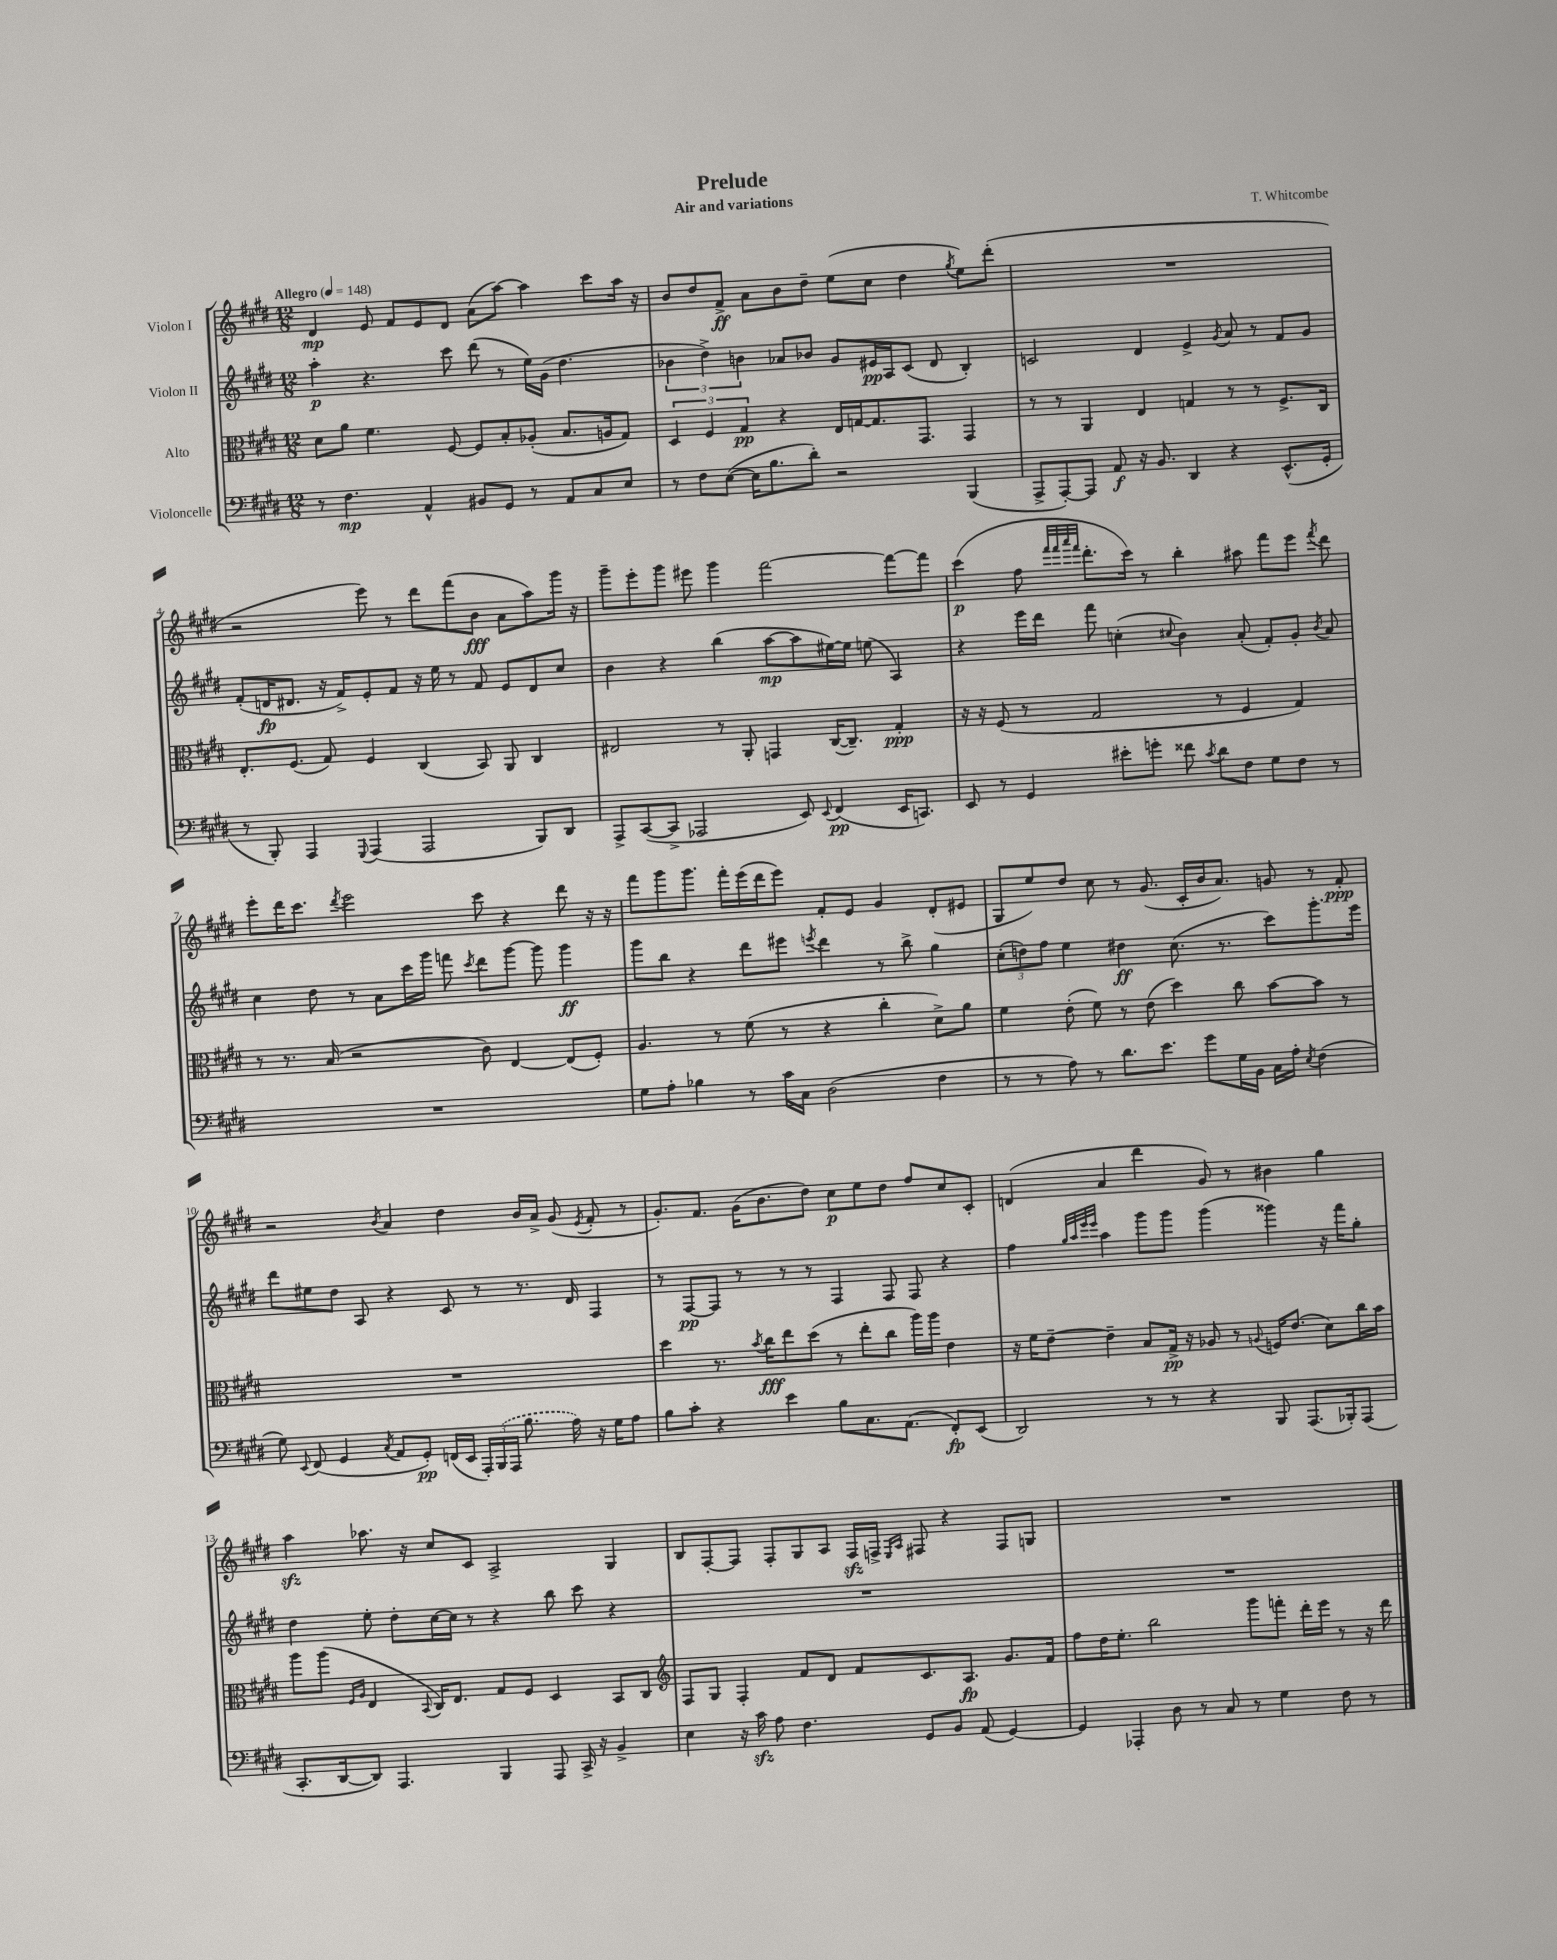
\header { title = "Prelude" composer = "T. Whitcombe" subtitle = "Air and variations" }
<<
\new StaffGroup <<
\new Staff = "s0" \with { instrumentName = "Violon I" } {
    \clef treble \key e \major \numericTimeSignature \time 12/8 \tempo "Allegro" 4 = 148
    \autoBeamOff dis'4\mp e'8 fis'8[ e'8 dis'8] a'8[( a''8]~) a''4 cis'''8[ a''16] r16 |
    b'8[ dis''8 fis'8]->\ff a'8[ b'8 dis''8]-- e''8[( cis''8] dis''4 \acciaccatura { gis''8 } e''8[) dis'''8]-.( |
    R1. |
    r2 e'''8) r8 dis'''8[ fis'''8( b'8]\fff a'8[ a''8) gis'''16] r16 |
    gis'''8[-- e'''8-. gis'''8] eis'''8 gis'''4 fis'''2~ fis'''8[~ fis'''8] |
    cis'''4\p( fis''8 \grace { fis'''32[ fis'''32 a'''32 fis'''32] } dis'''8.[-. cis'''16]) r8 b''4-. ais''8 fis'''8[ e'''8] \acciaccatura { fis'''8 } dis'''8 |
    e'''8[-. dis'''16 cis'''8.] \acciaccatura { dis'''8 } e'''2 cis'''8 r4 dis'''8 r16 r16 |
    fis'''8[ gis'''8 gis'''8.] fis'''16[-. e'''16( dis'''16 e'''8]) fis'8[-. e'8] gis'4 dis'8[-.( eis'8] |
    gis8[ e''8) dis''8] cis''8 r8 gis'8.( cis'16[-. b'16 a'8.]) g'8 r8 fis'8-.\ppp |
    r2 \acciaccatura { b'8 } a'4 dis''4 b'16[ a'16]-> gis'8( \acciaccatura { e'8 } fis'8-. r8 |
    gis'8.[-.) fis'8.] gis'16[( b'8. dis''8]) cis''8[\p e''8 dis''8] fis''8[ cis''8 cis'8]-. |
    d'4( a'4 dis'''4 gis'8) r8 bis'4 gis''4 |
    a''4\sfz aes''8. r16 cis''8[ cis'8] a2-> gis4 |
    b8[ fis8~-. fis8] fis8[-. gis8 a8] fis16[\sfz f16]-> \grace { e16[ a16] } fis8 r4 fis8[ g8] |
    R1. \bar "|." |
}
\new Staff = "s1" \with { instrumentName = "Violon II" } {
    \clef treble \key e \major \numericTimeSignature \time 12/8
    \autoBeamOff a''4-.\p r4. cis'''8 dis'''8( r8 e''16[) gis'16]( dis''4. |
    \tuplet 3/2 { bes'4 dis''4->) b'4 } aes'8[ bes'8] gis'8[ eis'16\pp a16 cis'8]( dis'8 b4-.) |
    c'2 dis'4 e'4-> \acciaccatura { gis'8 } a'8 r8 fis'8[ gis'8] |
    fis'8[-.( d'16\fp dis'8.] r16 fis'16[->) e'8-. fis'8] r16 e''16 r8 fis'8 e'8[ dis'8 cis''8] |
    b'4 r4 b''4( a''8[~\mp a''8 eis''16~) eis''16] e''8( a4) |
    r4 e'''16[ dis'''16] fis'''8 c''4-.( \appoggiatura { cis''8 } b'4) a'8-.( fis'8[-.) gis'8]-. \acciaccatura { b'8 } a'8 |
    cis''4 dis''8 r8 a'8[ cis'''16 gis'''16] f'''8 \acciaccatura { cis'''8 } dis'''8[ gis'''8]~ gis'''8 gis'''4\ff |
    gis'''8[ b''8] r4 dis'''8[ eis'''8] \acciaccatura { e'''8 } dis'''4 r8 b''8-> gis''4 |
    \tuplet 3/2 { cis''8[-.( d''8) fis''8] } e''4 dis''4\ff cis''8.( r8. cis'''8[) gis'''8.-. e'''16] |
    dis'''8[ eis''8 dis''8] a8 r4 cis'8 r8 r8. dis'16 fis4 |
    r8 fis8[~\pp fis8] r8 r8 r8 fis4 fis8 fis8 r4 |
    fis''4 \grace { gis''32[ a''32 e'''32 e'''32] } a''4 gis'''8[ gis'''8] gis'''4( gisis'''4) r16 fis'''16[ gis''8]-. |
    dis''4 e''8-. dis''8[-. cis''16~ cis''16] r8 r4 b''8 cis'''8 r4 |
    R1. |
    R1. \bar "|." |
}
\new Staff = "s2" \with { instrumentName = "Alto" } {
    \clef alto \key e \major \numericTimeSignature \time 12/8
    \autoBeamOff dis'8[ a'8] fis'4. fis8~ fis8[ b8-. aes8]-.( b8.[ a16 gis8]) |
    \tuplet 3/2 { dis4 fis4 gis4\pp } r4 e16[ g16~ g8. gis,8.] gis,4 |
    r8 r8 a,4 e4 g4 r8 r8 fis8.[-> cis16] |
    e8.[-. fis8.]( gis8) fis4 cis4( b,8) a,8 cis4 |
    eis2 r8 a,8-. g,4 cis16[~( cis8.]--) gis4-.\ppp |
    r16 r16 fis8( r8 gis2 r8 fis4 gis4) |
    r8 r8. b16( r2 cis'8) e4~ e8[( fis8]-.) |
    a4. r8 fis'8( r8 r4 cis''4-. dis'8[->) a'8] |
    fis'4 e'8-.( fis'8) r8 e'8( dis''4) cis''8 b'8[~ b'8] r8 |
    R1. |
    dis''4 r8. \acciaccatura { b'8 } cis''16[\fff e''8 dis''8]( r8 e''8[-. cis''8] a''16[) a''16] e'4 |
    r16 fis'16[ e'8]~-- e'4-- b8[ gis16]->\pp r16 aes8 r8 \appoggiatura { a8 } f16[ e'8.]( dis'8[) cis''16 b'16] |
    a''8[ a''8]( \grace { fis16[ a16] } e4 \appoggiatura { b,8 } cis16[) e8.] gis8[ fis8] dis4 b,8[ cis8] |
    \clef treble fis8[ gis8] fis4-. fis'8[ dis'8] fis'8[ cis'8. a8.]\fp gis'8.[ fis'16] |
    fis''8[ dis''16 e''8.]-. b''2 gis'''8[ f'''8]-. dis'''16[-. e'''16] r8 r16 dis'''16 \bar "|." |
}
\new Staff = "s3" \with { instrumentName = "Violoncelle" } {
    \clef bass \key e \major \numericTimeSignature \time 12/8
    \autoBeamOff r8 fis4.\mp a,4-^ bis,8[ gis,8] r8 a,8[ cis8 e8] |
    r8 fis8[ e8]~( e16[ b8. dis'8]-.) r2 b,,4( |
    a,,8[-> a,,8~-.) a,,8] a,8\f r16 b,8. dis,4 r4 e,8.[-^( gis,16]-. |
    r8 b,,8-.) a,,4 \appoggiatura { gis,,8 } a,,4( a,,2 b,,8[) dis,8] |
    a,,8[-> cis,8~( cis,8]-> aes,,2 e,8) \appoggiatura { e,8 } fis,4\pp( e,16[ c,8.]) |
    e,8 r8 gis,4 eis'8[-. g'8]-. fisis'8 \acciaccatura { cis'8 } dis'8[ fis8] gis8[ fis8] r8 |
    R1. |
    gis8[ a8]-. bes4 r8 cis'16[ cis16] dis2( fis4 |
    r8 r8 a8) r8 dis'8.[ e'8.] gis'8[ gis16 b,16] cis16[ a16]-. \acciaccatura { e8 } fis4( |
    gis8) \appoggiatura { e,8 } fis,8( gis,4 \acciaccatura { cis8 } a,8[ gis,8]-.\pp) f,16[( e,16] \tuplet 3/2 { a,,16[-.) \once \slurDashed b,,16( a,,16] } b8. a16) r16 gis16[ a8] |
    b8[ cis'8]-. r4 e'4 b8[ cis8. a,8.]( fis,8[-.\fp) e,8]( |
    dis,2) r8 r8 r4 b,,8 a,,8.[( bes,,16-.) a,,8]( |
    cis,8.[-. dis,16~ dis,8]) a,,4. b,,4 a,,8 cis,16-> r16 b,4-> |
    e4 r16 cis'16\sfz a8 fis4. gis,8[ b,8] a,8( gis,4~) |
    gis,4 aes,,4-. dis8 r8 cis8 r8 gis4 fis8 r8 \bar "|." |
}
>>
>>
